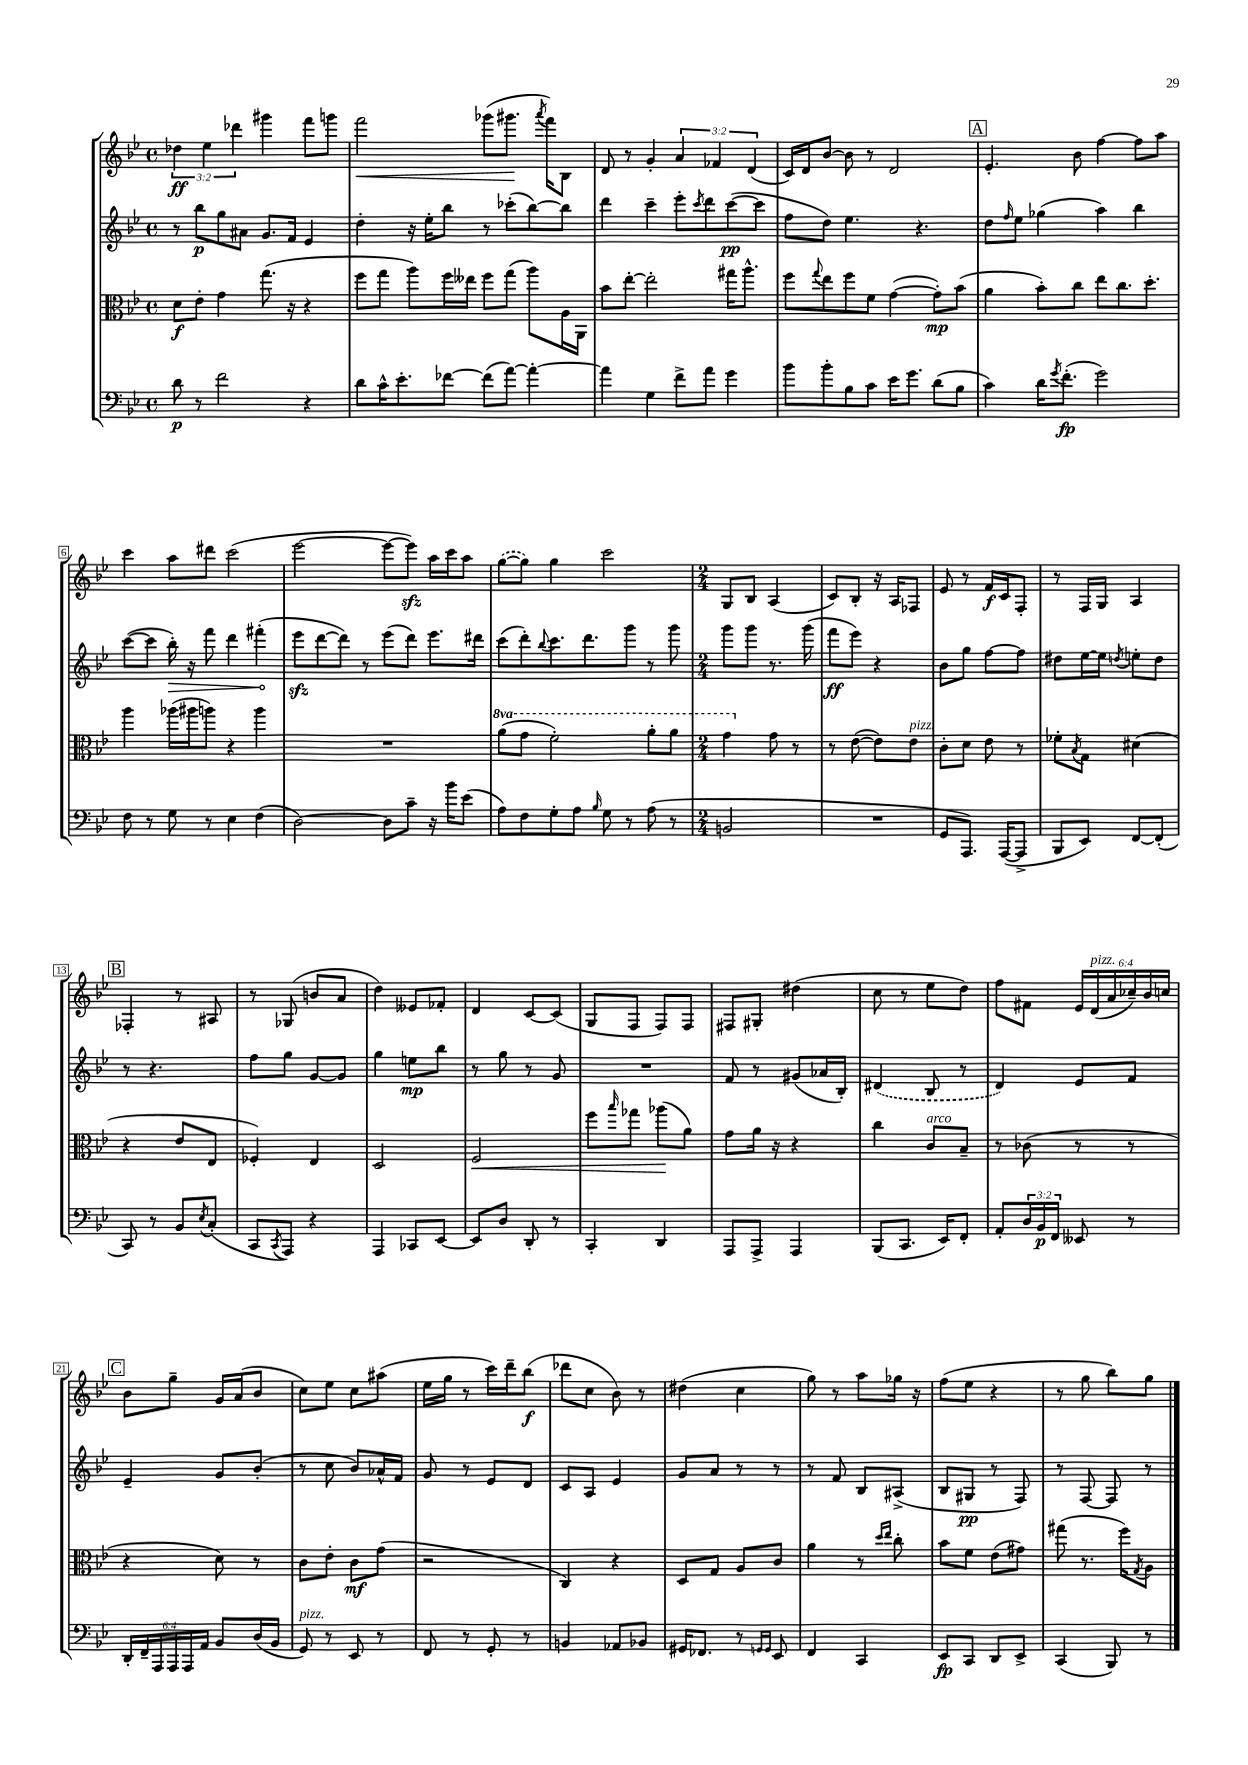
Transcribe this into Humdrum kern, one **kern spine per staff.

**kern	**dynam	**kern	**dynam	**kern	**dynam	**kern	**dynam
*part4	*part4	*part3	*part3	*part2	*part2	*part1	*part1
*staff4	*staff4	*staff3	*staff3	*staff2	*staff2	*staff1	*staff1
*clefF4	*	*clefC3	*	*clefG2	*	*clefG2	*
*k[b-e-]	*	*k[b-e-]	*	*k[b-e-]	*	*k[b-e-]	*
*M4/4	*	*M4/4	*	*M4/4	*	*M4/4	*
*met(c)	*	*met(c)	*	*met(c)	*	*met(c)	*
=1	=1	=1	=1	=1	=1	=1	=1
8d\	p	8d\L	f	8r	.	6dd-X\	ff
8r	.	8e-'\J	.	8bb-\L	p	.	.
.	.	.	.	.	.	6ee-\	.
2f\	.	4g\	.	8gg\	.	.	.
.	.	.	.	.	.	6ddd-X\	.
.	.	.	.	8a#X\J	.	.	.
.	.	(8.gg\	.	8.g/L	.	4ggg#X\	.
.	.	16r	.	16f/Jk	.	.	.
4r	.	4r	.	4e-/	.	8fff\L	.
.	.	.	.	.	.	8gggn\J	.
=2	=2	=2	=2	=2	=2	=2	=2
!	!	!	!	!	!	!	!LO:HP:b
8d\L	.	8ff\L	.	4dd'\	.	2fff\	<
16c^^\K	.	8gg\J	.	.	.	.	.
8.e-'\	.	.	.	.	.	.	.
.	.	8aa\L)	.	16r	.	.	.
.	.	.	.	16ee-'\KL	.	.	.
[8f-X\J	.	16ff\L	.	8bb-\J	.	.	.
.	.	16ee--X\JJ	.	.	.	.	.
(8f-\L]	.	8ff\L	.	8r	.	(8ggg-X\L	.
[8a\J)	.	(8gg\J	.	(8ccc-X'\L	.	8.ggg#X\J	.
4a'\_	.	8aa\L)	.	[8bb-\)	.	.	.
.	.	.	.	.	.	8qaaa/	.
.	.	.	.	.	.	16fff\KL)	[
.	.	16A\L	.	8bb-\J]	.	8B-\J	.
.	.	16AA\JJ	.	.	.	.	.
=3	=3	=3	=3	=3	=3	=3	=3
4a\]	.	8b-\L	.	4ddd\	.	8d/	.
.	.	[8ee-'\J	.	.	.	8r	.
4G\	.	2ee-'\]	.	4ccc~\	.	4g'/	.
8f^\L	.	.	.	8eee-'\L	.	6a/	.
.	.	.	.	8qccc/	.	.	.
8a\J	.	.	.	8ddd\	.	.	.
.	.	.	.	.	.	6f-X/	.
4g\	.	16gg#X\KL	.	([8ccc\	pp	.	.
.	.	8.aa^^\J	.	.	.	.	.
.	.	.	.	.	.	(6d/	.
.	.	.	.	8ccc\J]	.	.	.
=4	=4	=4	=4	=4	=4	=4	=4
8b-\L	.	8ff\L	.	8ff\L	.	16c/LL)	.
.	.	.	.	.	.	16d/J	.
.	.	8qqgg/	.	.	.	.	.
8b-'\	.	8ee-\	.	8dd\J)	.	[8b-/J	.
8B-\	.	8ff\	.	4.ee-\	.	8b-\]	.
8c\J	.	8f\J	.	.	.	8r	.
16e-\KL	.	([4g\	.	.	.	2d/	.
8.g\J	.	.	.	.	.	.	.
.	.	.	.	4.r	.	.	.
(8d\L	.	8g'\L])	mp	.	.	.	.
8B-\J	.	(8b-\J	.	.	.	.	.
!!LO:REH:place=s1:t=A
=5	=5	=5	=5	=5	=5	=5	=5
4c\)	.	4a\	.	8dd\L	.	4.e-'/	.
.	.	.	.	16qqff/	.	.	.
.	.	.	.	8ee-\J	.	.	.
16d\KL	.	8b-'\L)	.	(4gg-X\	.	.	.
8qg/	.	.	.	.	.	.	.
(8.f'\J	fp	.	.	.	.	.	.
.	.	8cc\J	.	.	.	8b-\	.
2g\)	.	8ee-\L	.	4aa\)	.	[4ff\	.
.	.	8.cc\	.	.	.	.	.
.	.	.	.	4bb-\	.	8ff\L]	.
.	.	8.dd'\J	.	.	.	.	.
.	.	.	.	.	.	8aa\J	.
!!LO:LB:g=z
=6	=6	=6	=6	=6	=6	=6	=6
8F\	.	4aa\	.	([8ccc\L	.	4ccc\	.
8r	.	.	.	8ccc\J]	.	.	.
!	!	!	!	!	!LO:HP:b	!	!
8G\	.	(16aa-X\LL	.	16bb-'\)	>	8aa\L	.
.	.	16aa#X\J	.	16r	.	.	.
8r	.	8aan\J)	.	8fff\	.	8ddd#X\J	.
4E-\	.	4r	.	4ddd\	.	(2ccc\	.
(4F\	.	4aa\	.	(4fff#X'\	.	.	.
.	.	.	.	.	]	.	.
=7	=7	=7	=7	=7	=7	=7	=7
[2D\)	.	1r	.	8eee-zz\L	.	[2eee-\	.
.	.	.	.	[8ddd\	.	.	.
.	.	.	.	8ddd\J])	.	.	.
.	.	.	.	8r	.	.	.
8D\L]	.	.	.	(8eee-\L	.	8eee-\L_	.
8c~\J	.	.	.	8ddd\J)	.	8eee-zz\J])	.
16r	.	.	.	8.eee-\L	.	16aa\LL	.
16b-\KL	.	.	.	.	.	16ccc\J	.
(8e-\J	.	.	.	.	.	8aa\J	.
.	.	.	.	16ddd#X\Jk	.	.	.
=8	=8	=8	=8	=8	=8	=8	=8
*	*	*8va	*	*	*	*	*
8A\L)	.	(8aa\L	.	(8ccc\L	.	([8gg\L	.
8F\	.	8gg\J	.	8ddd'\)	.	8gg\J])	.
.	.	.	.	8qqbb-/	.	.	.
8G'\	.	2ff'\)	.	8.ccc\	.	4gg\	.
8A\J	.	.	.	.	.	.	.
.	.	.	.	8.ddd\	.	.	.
16qqB-/	.	.	.	.	.	.	.
8G\	.	.	.	.	.	2ccc\	.
8r	.	.	.	8ggg\J	.	.	.
(8A\	.	8aa'\L	.	8r	.	.	.
8r	.	8aa\J	.	8ggg\	.	.	.
=9	=9	=9	=9	=9	=9	=9	=9
*M2/4	*	*M2/4	*	*M2/4	*	*M2/4	*
2BBn/	.	4gg\	.	8ggg\L	.	8G/L	.
.	.	.	.	8ggg\J	.	8B-/J	.
*	*	*X8va	*	*	*	*	*
.	.	8g\	.	8.r	.	(4A/	.
.	.	8r	.	.	.	.	.
.	.	.	.	(16ggg\	.	.	.
=10	=10	=10	=10	=10	=10	=10	=10
2r	.	8r	.	8fff\L	ff	8c/L)	.
.	.	([8e-\	.	8eee-\J)	.	8B-'/J	.
.	.	8e-\L])	.	4r	.	16r	.
.	.	.	.	.	.	16A/KL	.
!	!	!LO:TX:a:i:t=pizz.	!	!	!	!	!
.	.	8e-\J	.	.	.	8F-X/J	.
=11	=11	=11	=11	=11	=11	=11	=11
8GG/L	.	8c'\L	.	8b-\L	.	8e-/	.
8.AAA/J)	.	8d\J	.	8gg\J	.	8r	.
.	.	8e-\	.	[8ff\L	.	16f/LL	f
([16AAA/KL	.	.	.	.	.	16c/J	.
8AAA^/J]	.	8r	.	8ff\J]	.	8F'/J	.
=12	=12	=12	=12	=12	=12	=12	=12
8BBB-/L	.	8f-X'\L	.	8dd#X\L	.	8r	.
.	.	8qB-/	.	.	.	.	.
8EE-/J)	.	8G\J	.	[16ee-\L	.	16F/LL	.
.	.	.	.	16ee-\JJ]	.	16G/JJ	.
.	.	.	.	8qddn/	.	.	.
[8FF/L	.	(4d#X\	.	8een'\L	.	4A/	.
(8FF'/J]	.	.	.	8dd\J	.	.	.
!!LO:LB:g=z
!!LO:REH:place=s1:t=B
=13	=13	=13	=13	=13	=13	=13	=13
8CC/)	.	4r	.	8r	.	4F-X'/	.
8r	.	.	.	4.r	.	.	.
8BB-/L	.	8e-/L	.	.	.	8r	.
8qE-/	.	.	.	.	.	.	.
(8C'/J	.	8E-/J	.	.	.	8A#X/	.
=14	=14	=14	=14	=14	=14	=14	=14
8CC/L	.	4F-X'/)	.	8ff\L	.	8r	.
8qCC/	.	.	.	.	.	.	.
8AAA/J)	.	.	.	8gg\J	.	(8G-X/	.
4r	.	4E-/	.	[8g/L	.	8bn/L	.
.	.	.	.	8g/J]	.	8a/J	.
=15	=15	=15	=15	=15	=15	=15	=15
4AAA/	.	2D/	.	4gg\	.	4dd\)	.
8CC-X/L	.	.	.	8een\L	mp	8e--X/L	.
[8EE-/J	.	.	.	8bb-\J	.	8f-X'/J	.
=16	=16	=16	=16	=16	=16	=16	=16
!	!	!	!LO:HP:b	!	!	!	!
8EE-/L]	.	2F/	<	8r	.	4d/	.
8D/J	.	.	.	8gg\	.	.	.
8DD'/	.	.	.	8r	.	[8c/L	.
8r	.	.	.	8g/	.	(8c/J]	.
=17	=17	=17	=17	=17	=17	=17	=17
4CC'/	.	8ff\L	.	2r	.	8G/L	.
.	.	16qqbb-/	.	.	.	.	.
.	.	8gg-X\J	.	.	.	8F/J	.
4DD/	.	(8aa-X\L	.	.	.	8F/L)	.
.	.	8a\J)	[	.	.	8F/J	.
=18	=18	=18	=18	=18	=18	=18	=18
8AAA/L	.	8g\L	.	8f/	.	8F#X/L	.
8AAA^/J	.	16a\Jk	.	8r	.	8G#X'/J	.
.	.	16r	.	.	.	.	.
4AAA/	.	4r	.	(8g#X/L	.	(4dd#X\	.
.	.	.	.	16a-X/L	.	.	.
.	.	.	.	16B-'/JJ)	.	.	.
=19	=19	=19	=19	=19	=19	=19	=19
(8BBB-/L	.	4cc\	.	(4d#X/	.	8cc\	.
8.CC/J	.	.	.	.	.	8r	.
!	!	!LO:TX:a:i:t=arco	!	!	!	!	!
.	.	8c/L	.	8B-/	.	8ee-\L	.
16EE-/KL)	.	.	.	.	.	.	.
8FF'/J	.	8B-~/J	.	8r	.	8dd\J)	.
=20	=20	=20	=20	=20	=20	=20	=20
8AA'/L	.	8r	.	4d/)	.	8ff\L	.
24D/L	.	(8c-X\	.	.	.	8f#X\J	.
24BB-/	p	.	.	.	.	.	.
24FF/JJ	.	.	.	.	.	.	.
8EE--X/	.	8r	.	8e-/L	.	24e-/LL	.
!	!	!	!	!	!	!LO:TX:a:i:t=pizz.	!
.	.	.	.	.	.	(24d/	.
.	.	.	.	.	.	24a/	.
8r	.	8r	.	8f/J	.	24cc-X~/)	.
.	.	.	.	.	.	24b-/	.
.	.	.	.	.	.	24ccn/JJ	.
!!LO:LB:g=z
!!LO:REH:place=s1:t=C
=21	=21	=21	=21	=21	=21	=21	=21
24DD'/LL	.	4r	.	4e-~/	.	8b-\L	.
24FF~/	.	.	.	.	.	.	.
24AAA/	.	.	.	.	.	.	.
24AAA/	.	.	.	.	.	8gg~\J	.
24AAA/	.	.	.	.	.	.	.
24AA/JJ	.	.	.	.	.	.	.
8BB-/L	.	8d\)	.	8g/L	.	16g/LL	.
.	.	.	.	.	.	(16a/J	.
(16D/L	.	8r	.	(8b-'/J	.	8b-/J	.
16BB-/JJ	.	.	.	.	.	.	.
=22	=22	=22	=22	=22	=22	=22	=22
!LO:TX:a:i:t=pizz.	!	!	!	!	!	!	!
8GG/)	.	8c\L	.	8r	.	8cc\L)	.
8r	.	8e-'\J	.	8cc\	.	8ee-\J	.
8EE-/	.	8c\L	mf	8b-/L)	.	8cc\L	.
8r	.	(8g\J	.	16a-X^^/L	.	(8aa#X\J	.
.	.	.	.	16f/JJ	.	.	.
=23	=23	=23	=23	=23	=23	=23	=23
8FF/	.	2r	.	8g/	.	16ee-\LL	.
.	.	.	.	.	.	16gg\JJ	.
8r	.	.	.	8r	.	8r	.
8GG'/	.	.	.	8e-/L	.	16ccc\LL)	.
.	.	.	.	.	.	16ddd~\J	.
8r	.	.	.	8d/J	.	(8bb-\J	f
=24	=24	=24	=24	=24	=24	=24	=24
4BBn/	.	4C/)	.	8c/L	.	8ddd-X\L	.
.	.	.	.	8A/J	.	8cc\J	.
8AA-X/L	.	4r	.	4e-/	.	8b-\)	.
8BB-X/J	.	.	.	.	.	8r	.
=25	=25	=25	=25	=25	=25	=25	=25
16GG#X/KL	.	8D/L	.	8g/L	.	(4dd#X\	.
8.FF-X/J	.	.	.	.	.	.	.
.	.	8G/J	.	8a/J	.	.	.
8r	.	8A/L	.	8r	.	4cc\	.
16qqGGn/LL	.	.	.	.	.	.	.
16qqGG/JJ	.	.	.	.	.	.	.
8EE-/	.	8c/J	.	8r	.	.	.
=26	=26	=26	=26	=26	=26	=26	=26
4FF/	.	4a\	.	8r	.	8gg\)	.
.	.	.	.	8f/	.	8r	.
4CC/	.	8r	.	8B-/L	.	8aa\L	.
.	.	16qqdd/LL	.	.	.	.	.
.	.	16qqee-/JJ	.	.	.	.	.
.	.	8cc'\	.	(8A#X^/J	.	16gg-X\Jk	.
.	.	.	.	.	.	16r	.
=27	=27	=27	=27	=27	=27	=27	=27
8EE-/L	fp	8b-\L	.	8B-/L	.	(8ff\L	.
8CC/J	.	8f\J	.	8G#X/J	pp	8ee-\J	.
8DD/L	.	(8e-\L	.	8r	.	4r	.
8EE-^/J	.	8g#X\J)	.	8F/)	.	.	.
=28	=28	=28	=28	=28	=28	=28	=28
(4CC/	.	(8gg#X\	.	8r	.	8r	.
.	.	8.r	.	[8F/	.	8gg\	.
8BBB-/)	.	.	.	8F/]	.	8bb-\L)	.
.	.	16ff\KL)	.	.	.	.	.
.	.	8qG/	.	.	.	.	.
8r	.	8A\J	.	8r	.	8gg\J	.
==	==	==	==	==	==	==	==
*-	*-	*-	*-	*-	*-	*-	*-
